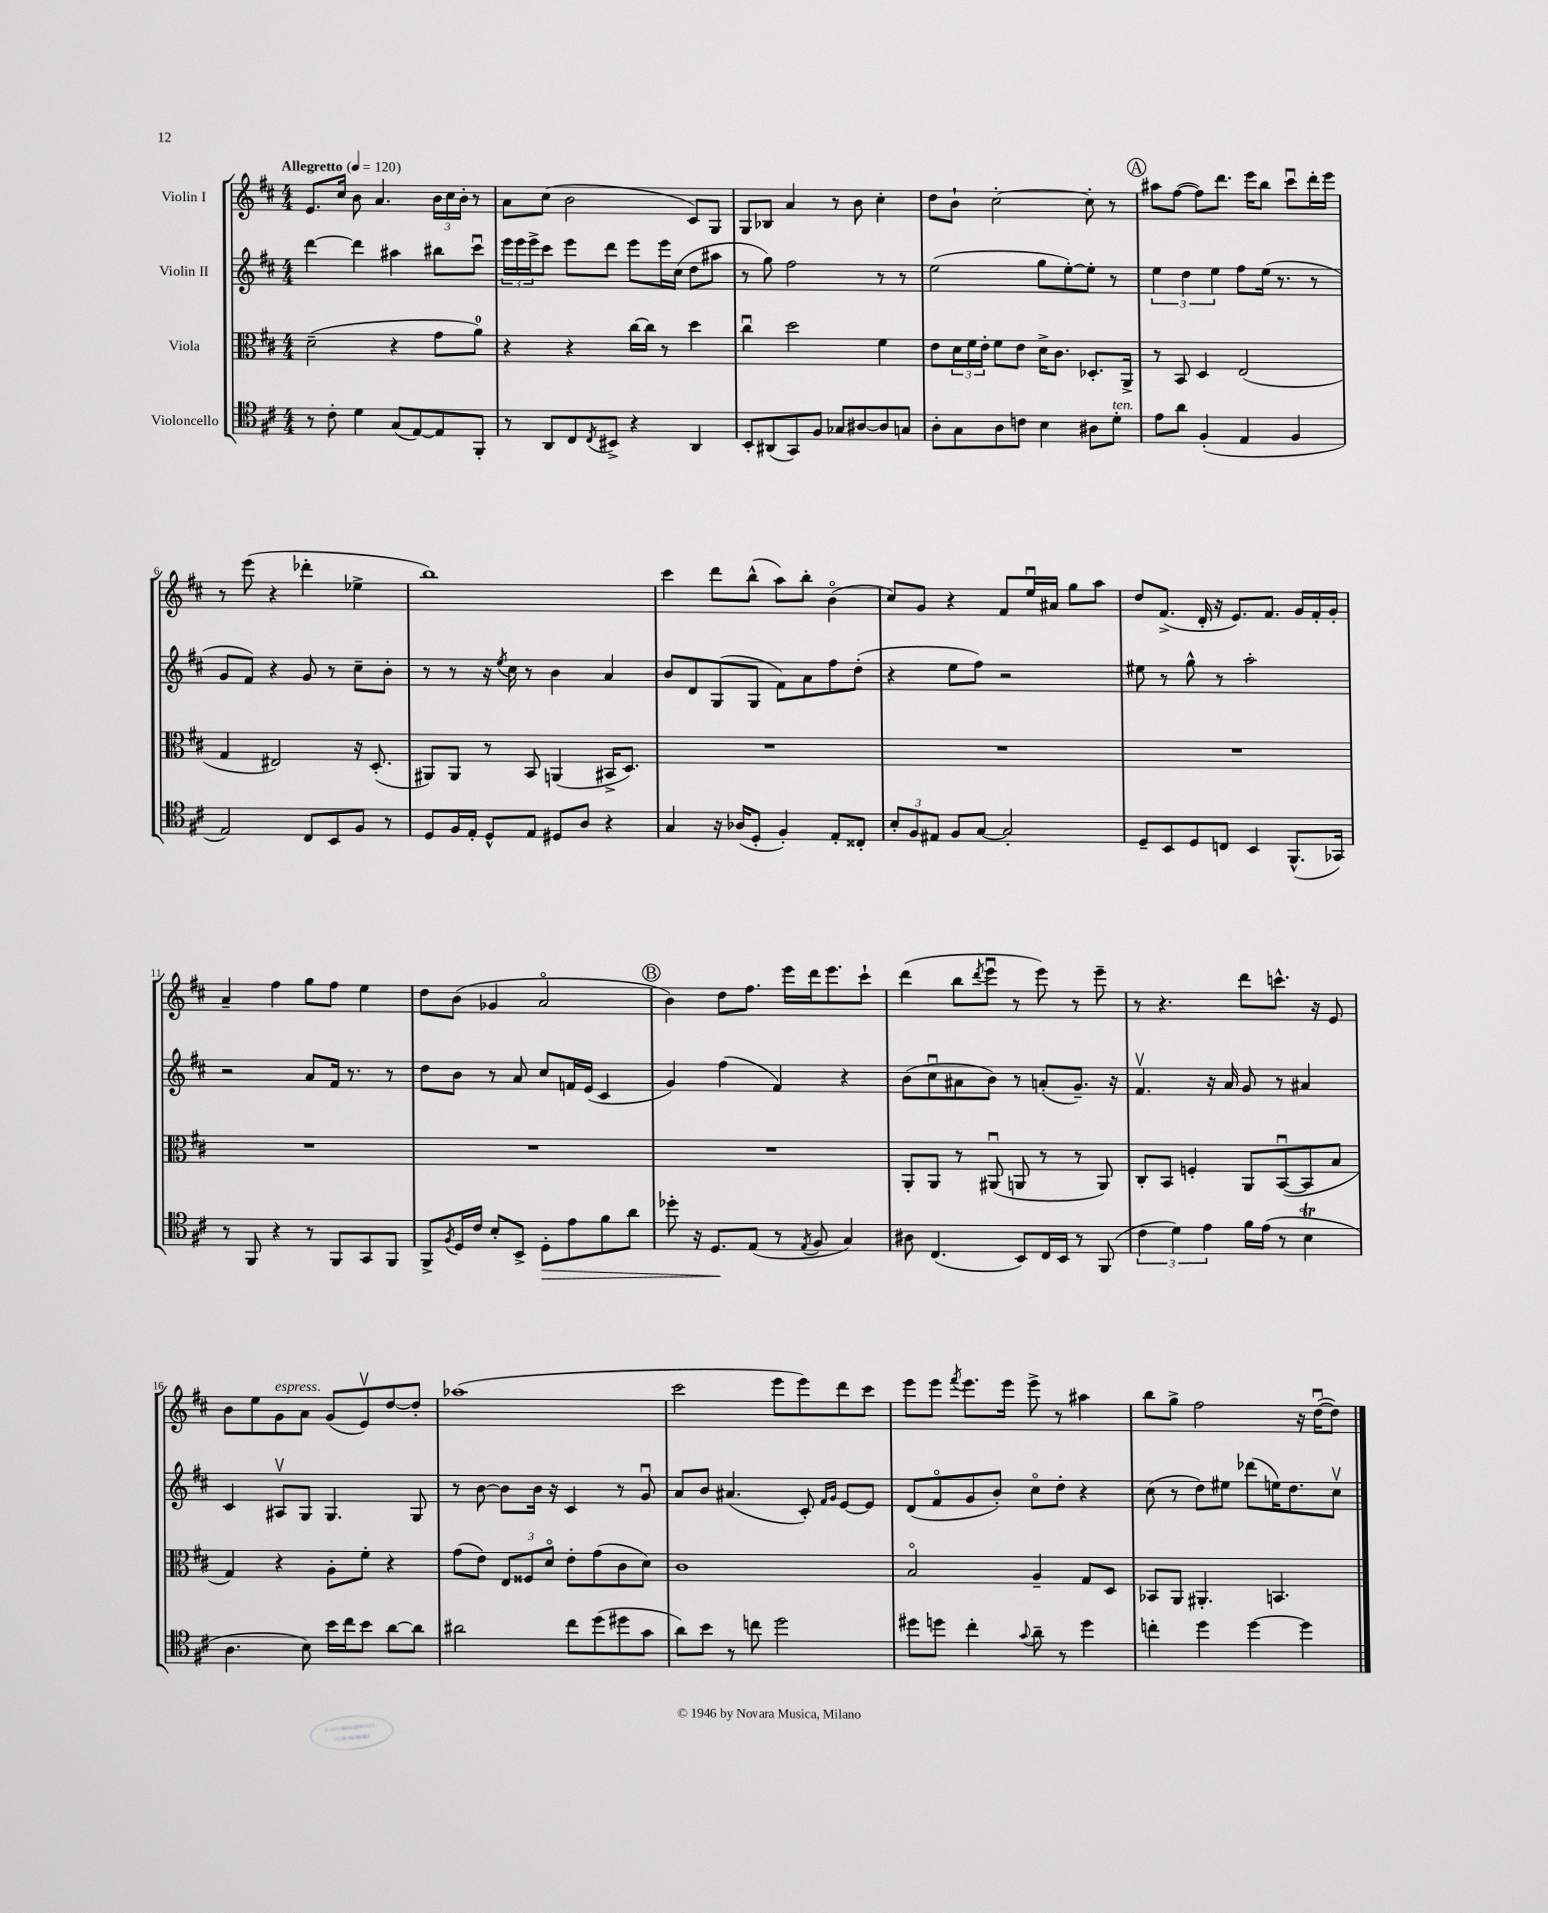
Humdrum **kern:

**kern	**dynam	**kern	**kern	**kern
*part4	*part4	*part3	*part2	*part1
*staff4	*staff4	*staff3	*staff2	*staff1
*I"Violoncello	*	*I"Viola	*I"Violin II	*I"Violin I
*clefC4	*	*clefC3	*clefG2	*clefG2
*k[f#c#]	*	*k[f#c#]	*k[f#c#]	*k[f#c#]
*M4/4	*	*M4/4	*M4/4	*M4/4
*MM120	*	*MM120	*MM120	*MM120
=1	=1	=1	=1	=1
!	!	!	!	!LO:TX:a:B:t=Allegretto
8r	.	(2d~\	[4ddd\	8.e/L
8c#'\	.	.	.	.
.	.	.	.	16cc#/Jk
4d\	.	.	4ddd\]	8b\
.	.	.	.	4.a/
(8G/L	.	4r	4aa#X\	.
[8E/)	.	.	.	.
8E/]	.	8g\L	8bb#X\L	24b\LL
.	.	.	.	24cc#\
.	.	.	.	24b'\JJ
8FF#'/J	.	8a\J)	8ccc#u\J	8r
=2	=2	=2	=2	=2
8r	.	4r	24eee\LL	8a\L
.	.	.	24eee\	.
.	.	.	24eee^\J	.
8AA/L	.	.	8ccc#\J	(8cc#\J
8C#/	.	4r	8eee\L	2b\
8qC#/	.	.	.	.
8BB#X^/J	.	.	8ddd\J	.
4r	.	[16cc#\LL	8eee\L	.
.	.	16cc#\JJ]	.	.
.	.	8r	16eee\L	.
.	.	.	(16cc#\JJ	.
4AA/	.	4dd\	8dd\L	8c#/L)
.	.	.	8aa#X\J	8G/J
=3	=3	=3	=3	=3
8BB'/L	.	4cc#u\	8r	8G/L
(8AA#X/	.	.	8gg\)	8B-X/J
8GG/)	.	2dd\	2ff#\	4a/
8F#/J	.	.	.	.
8G-X/L	.	.	.	8r
[8A#X/	.	.	.	8b\
8A#/]	.	4f#\	8r	4cc#'\
8Gn/J	.	.	8r	.
=4	=4	=4	=4	=4
8A'\L	.	8e\L	(2ee\	8dd\L
8G\	.	24d\L	.	8b`\J
.	.	24f#\	.	.
.	.	24e'\JJ	.	.
8A\	.	8f#\L	.	[2cc#'\
8cn\J	.	8e\J	.	.
4B\	.	16d^\KL	8gg\L	.
.	.	8.c#\J	.	.
.	.	.	[8ee'\)	.
8A#X\L	.	8.D-X'/L	8ee'\J]	8cc#'\]
!LO:TX:a:i:t=ten.	!	!	!	!
8d'\J	.	.	8r	8r
.	.	16AA^/Jk	.	.
!!LO:REH:place=s1:t=A
=5	=5	=5	=5	=5
8e\L	.	8r	6ee\	8aa#X\L
8a\J	.	8BB/	.	([8ff#\J
.	.	.	6dd\	.
(4F#'/	.	4D/	.	8ff#\L])
.	.	.	6ee\	.
.	.	.	.	8.ddd\J
4E/	.	(2E/	8ff#\L	.
.	.	.	.	16eee\KL
.	.	.	(16ee\Jk	8bb\J
.	.	.	8.r	.
4F#/	.	.	.	8ccc#u\L
.	.	.	8r	16ddd'\L
.	.	.	.	16eee\JJ
!!LO:LB:g=z
=6	=6	=6	=6	=6
2E/)	.	4G/	8g/L	8r
.	.	.	8f#/J)	(8eee\
.	.	2E#X/)	4r	4r
8C#/L	.	.	8g/	4ddd-X'\
8BB/	.	.	8r	.
8F#/J	.	16r	8cc#~\L	4ee-X^\
.	.	(8.D'/	.	.
8r	.	.	8b'\J	.
=7	=7	=7	=7	=7
8D/L	.	8AA#X/L)	8r	1bb)
16F#/L	.	8AA#/J	8r	.
16E'/JJ	.	.	.	.
8D^^/L	.	8r	16r	.
.	.	.	8qee/	.
.	.	.	16cc#\	.
8E/J	.	8BB/	8r	.
8D#X/L	.	(4AAn/	4b\	.
8A/J	.	.	.	.
4r	.	16BB#X^/KL	4a/	.
.	.	8.D/J)	.	.
=8	=8	=8	=8	=8
4G/	.	1r	8b/L	4ccc#\
.	.	.	8d/	.
16r	.	.	(8G/	8ddd\L
(16A-X/KL	.	.	.	.
8D'/J	.	.	8G/J	(8bb^^\J
4F#'/)	.	.	8f#\L)	8aa\L)
.	.	.	8a\	8bb'\J
8E'/L	.	.	8ff#\	(4b\
8C##X'/J	.	.	(8dd'\J	.
=9	=9	=9	=9	=9
12B'/L	.	1r	4r	8cc#/L)
12F#/	.	.	.	.
.	.	.	.	8g/J
12E#X/J	.	.	.	.
8F#/L	.	.	8ee\L	4r
[8G/J	.	.	8ff#\J)	.
2G'/]	.	.	2r	8f#/L
.	.	.	.	16eeu/L
.	.	.	.	16a#X/JJ
.	.	.	.	8gg\L
.	.	.	.	8aa\J
=10	=10	=10	=10	=10
8D~/L	.	1r	8ee#X\	8dd/L
8BB/	.	.	8r	(8.f#^/J
8D/	.	.	8gg^^\	.
.	.	.	.	16d'/
8Cn/J	.	.	8r	16r
.	.	.	.	8.e/L)
4BB/	.	.	2aa'\	.
.	.	.	.	8.f#/J
(8.FF#^^/L	.	.	.	.
.	.	.	.	16g/LL
.	.	.	.	16f#'/
16GG-X/Jk)	.	.	.	16g'/JJ
!!LO:LB:g=z
=11	=11	=11	=11	=11
8r	.	1r	2r	4a~/
8FF#/	.	.	.	.
4r	.	.	.	4ff#\
8r	.	.	8a/L	8gg\L
8FF#/L	.	.	16f#/Jk	8ff#\J
.	.	.	8.r	.
8GG/	.	.	.	4ee\
8FF#/J	.	.	8r	.
=12	=12	=12	=12	=12
8FF#^/L	.	1r	8dd\L	8dd\L
8qF#/	.	.	.	.
16D/L	.	.	8b\J	(8b\J
16c#/JJ	.	.	.	.
8B'/L	.	.	8r	4g-X/
8BB^/J	.	.	8a/	.
!	!LO:HP:b	!	!	!
8D'\L	>	.	8cc#/L	2a/
8e\	.	.	16fn/L	.
.	.	.	(16e/JJ	.
8f#\	.	.	4c#/	.
8a\J	.	.	.	.
!!LO:REH:place=s1:t=B
=13	=13	=13	=13	=13
8dd-X'\	.	1r	4g/)	4b\)
16r	.	.	.	.
8.D/L	.	.	.	.
.	.	.	(4ff#\	8dd\L
(8E/J	]	.	.	8.ff#\J
8r	.	.	4f#/)	.
.	.	.	.	16eee\LL
8qE/	.	.	.	.
8F#/	.	.	.	16ddd\J
.	.	.	.	8.eee\
4G/)	.	.	4r	.
.	.	.	.	8ccc#`\J
=14	=14	=14	=14	=14
8A#X\	.	8AA'/L	(8b\L	(4ddd\
(4.C#/	.	8AA/J	8cc#u\	.
.	.	8r	8a#X\	8bb\L
.	.	.	.	8qddd/
.	.	(8AA#Xu/	8b\J)	8eeeu\J
8BB/L)	.	8AAn/	8r	8r
16C#/L	.	8r	(8an'/L	8eee\)
16BB/JJ	.	.	.	.
8r	.	8r	8.g~/J)	8r
(8FF#/	.	8AA/)	.	8eee~\
.	.	.	16r	.
=15	=15	=15	=15	=15
6c#\	.	8C#'/L	4.f#v/	8r
.	.	8BB/J	.	4.r
6d\)	.	.	.	.
.	.	4Fn'/	.	.
6e\	.	.	.	.
.	.	.	16r	.
.	.	.	16a/	.
16f#\LL	.	8AA/L	8g/	8ddd\L
(16e\JJ	.	.	.	.
8r	.	([8BBu/	8r	8.cccn^^\J
4BT\	.	8BB/]	4a#X/	.
.	.	.	.	16r
.	.	8B/J	.	8e/
!!LO:LB:g=z
=16	=16	=16	=16	=16
4.A\	.	4G/)	4c#/	8b\L
.	.	.	.	8ee\
!	!	!	!	!LO:TX:a:i:t=espress.
.	.	4r	8A#Xv/L	8g\
8B\)	.	.	8G/J	8a\J
16b\LL	.	8A'\L	4.G/	(8g/L
16cc#\J	.	.	.	.
8b\J	.	8f#'\J	.	8ev/)
[8a\L	.	4r	.	[8dd/
8a\J]	.	.	8G/	8dd'/J]
=17	=17	=17	=17	=17
2a#X\	.	(8g\L	8r	(1aa-X
.	.	8e\J)	[8b\	.
.	.	12E/L	8b\L]	.
.	.	12F##X/	.	.
.	.	.	16b\Jk	.
.	.	12d/J	.	.
.	.	.	16r	.
8cc#\L	.	8e'\L	4c#/	.
(8dd\	.	(8g\	.	.
8dd#X\	.	8c#\	8r	.
8g\J	.	8d\J)	8gu/	.
=18	=18	=18	=18	=18
8a\L)	.	1c#	8a/L	2ccc#\
8b\J	.	.	8b/J	.
8r	.	.	(4.a#X/	.
8ccn\	.	.	.	.
2dd\	.	.	.	8eee\L
.	.	.	8c#'/)	8eee\)
.	.	.	16qqf#/LL	.
.	.	.	16qqg/JJ	.
.	.	.	[8e/L	8ddd\
.	.	.	8e/J]	8ccc#\J
=19	=19	=19	=19	=19
8dd#X\L	.	2B/	(8d/L	8eee\L
8ddn\J	.	.	8f#/	8eee\J
.	.	.	.	8qfff#/
4cc#'\	.	.	8g/	8.eee\L
.	.	.	8b'/J)	.
.	.	.	.	16eee\Jk
8qqg/	.	.	.	.
8a~\	.	4A~/	8cc#\L	8eee^\
8r	.	.	8dd'\J	8r
4dd\	.	8G/L	4r	4aa#X\
.	.	8D/J	.	.
=20	=20	=20	=20	=20
4ccn'\	.	8BB-X/L	(8cc#\	8bb\L
.	.	8AA/J	8r	8gg^\J
4dd\	.	4.AA#X'/	8dd\L)	2ff#\
.	.	.	8ee#X\J	.
[4dd\	.	.	(8ddd-X\L	.
.	.	4.BBn/	16een\K)	.
.	.	.	8.dd\	.
4dd\]	.	.	.	16r
.	.	.	.	([16ddu\KL
.	.	.	8cc#v\J	8dd\J])
==	==	==	==	==
*-	*-	*-	*-	*-
